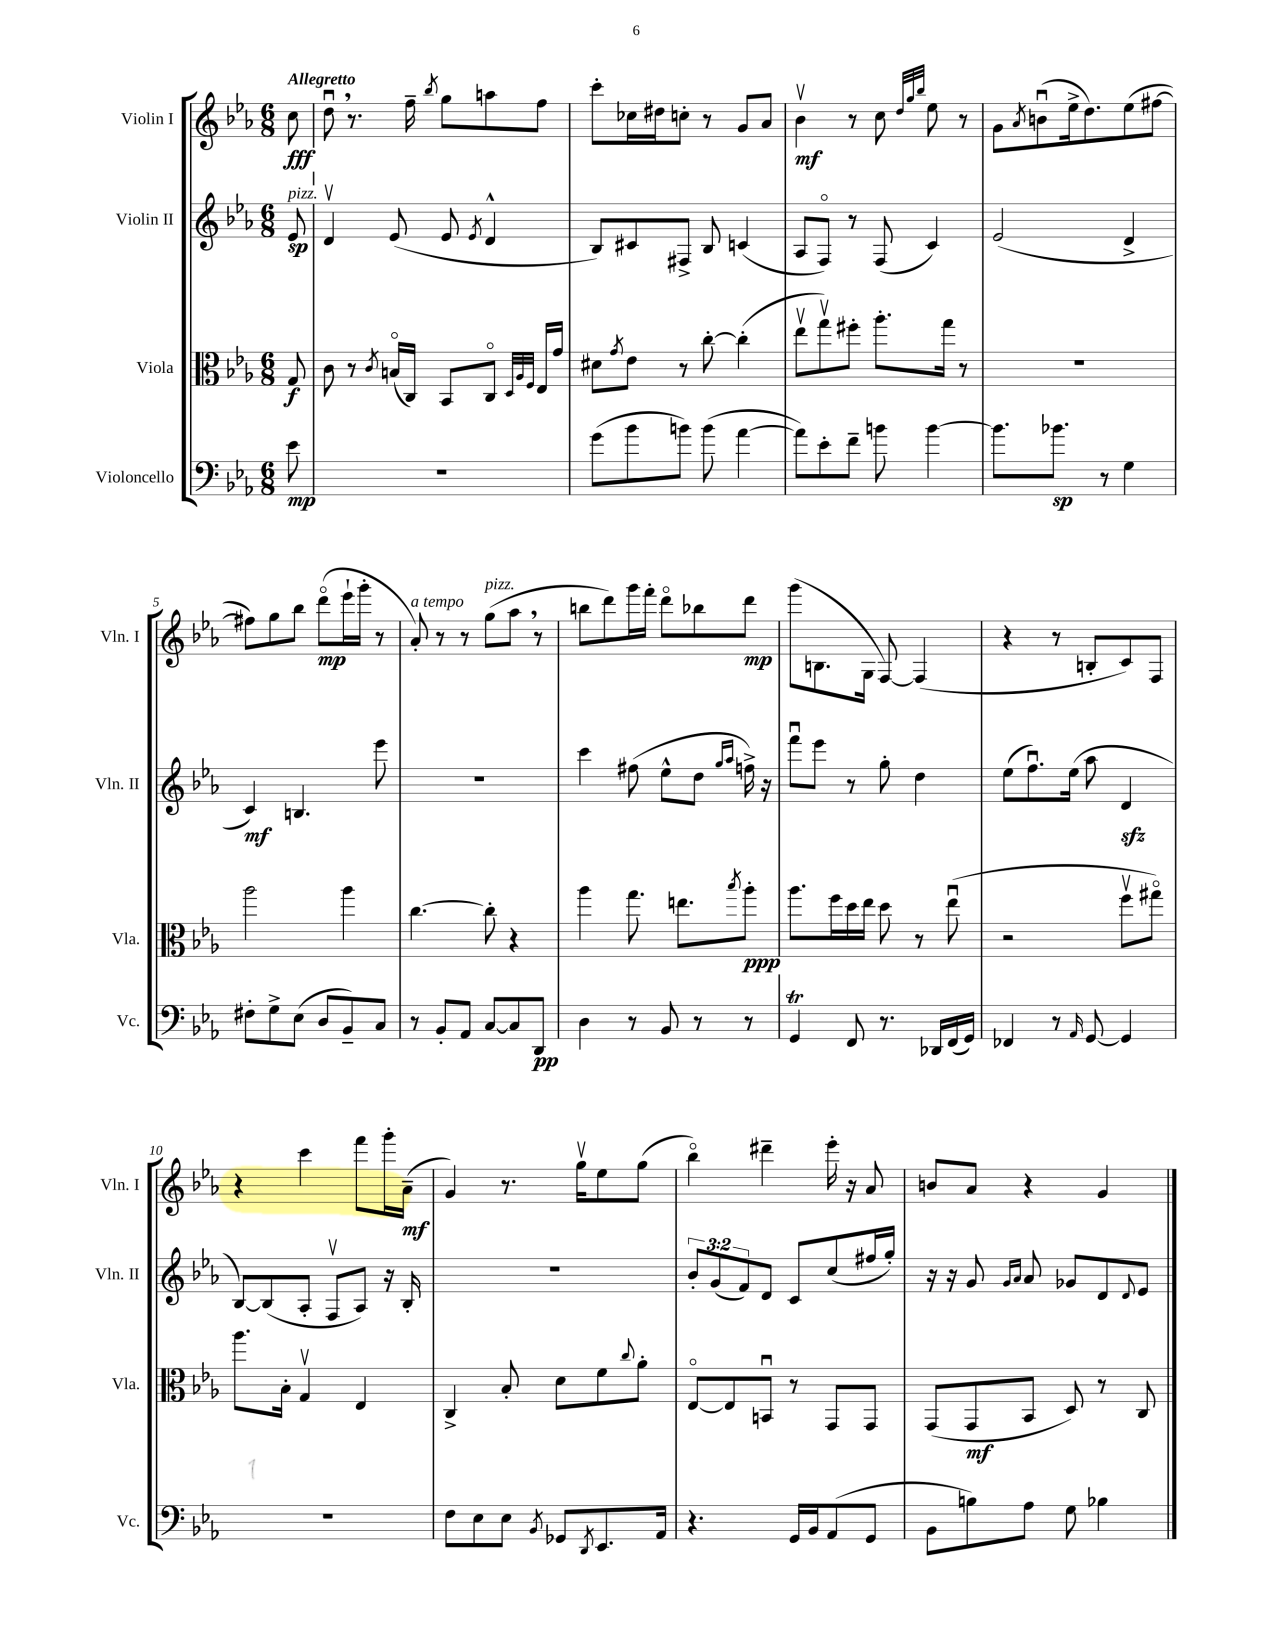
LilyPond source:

<<
\new StaffGroup <<
\new Staff = "s0" \with { instrumentName = "Violin I" shortInstrumentName = "Vln. I" } {
    \clef treble \key ees \major \numericTimeSignature \time 6/8 \partial 8 \tempo "Allegretto"
    c''8\fff |
    d''8\downbow \breathe r8. f''16-- \acciaccatura { bes''8 } g''8 a''8 f''8 |
    c'''8-. ces''16 dis''16 c''8-. r8 g'8 aes'8 |
    bes'4\upbow\mf r8 c''8 \grace { d''32 g''32 bes''32 } ees''8 r8 |
    g'8 \acciaccatura { aes'8 } b'8\downbow( ees''16-> d''8.) ees''8( fis''8~ |
    fis''8) g''8 bes''8 d'''8\flageolet\mp( ees'''16-! g'''16-. r8 |
    aes'8-.^\markup { \italic "a tempo" }) r8 r8 g''8^\markup { \italic "pizz." }( aes''8 \breathe r8 |
    b''8 d'''8) g'''16 f'''16-. d'''8\flageolet bes''8 d'''8\mp |
    g'''8( b8. g16 f8~) f4( |
    r4 r8 b8-. c'8) f8 |
    r4 c'''4 f'''8 g'''16-. aes'16--\mf( |
    g'4) r8. g''16\upbow ees''8 g''8( |
    bes''4\flageolet) dis'''4-- ees'''16-. r16 aes'8 |
    b'8 aes'8 r4 g'4 \bar "|." |
}
\new Staff = "s1" \with { instrumentName = "Violin II" shortInstrumentName = "Vln. II" } {
    \clef treble \key ees \major \numericTimeSignature \time 6/8 \override Staff.TupletNumber.text = #tuplet-number::calc-fraction-text \partial 8
    ees'8\sp^\markup { \italic "pizz." } |
    d'4\upbow ees'8( ees'8 \acciaccatura { ees'8 } d'4-^ |
    bes8) cis'8 fis8-> bes8 c'4( |
    aes8 f8\flageolet) r8 f8( c'4) |
    ees'2( d'4-> |
    c'4\mf) b4. ees'''8 |
    r2. |
    c'''4 fis''8( ees''8-^ d''8 \grace { g''16 aes''16 } f''16->) r16 |
    f'''8\downbow ees'''8 r8 g''8-. d''4 |
    ees''8( f''8.\downbow) ees''16( aes''8 d'4\sfz |
    bes8~) bes8( aes8-. f8\upbow aes8) r16 bes16-. |
    R2. |
    \tuplet 3/2 { bes'8-. g'8( f'8) } d'8 c'8 c''8( fis''16 g''16-.) |
    r16 r16 g'8 \grace { g'16 aes'16 } aes'8 ges'8 d'8 \appoggiatura { d'8 } ees'8 \bar "|." |
}
\new Staff = "s2" \with { instrumentName = "Viola" shortInstrumentName = "Vla." } {
    \clef alto \key ees \major \numericTimeSignature \time 6/8 \partial 8
    g8\f |
    c'8 r8 \acciaccatura { c'8 } b16\flageolet( c16) bes,8 c8\flageolet \grace { d32 aes32 f32 } ees16 g'16 |
    dis'8 \acciaccatura { g'8 } ees'8 r8 c''8~-. c''4-.( |
    ees''8\upbow g''8\upbow) fis''8-. aes''8.-. g''16 r8 |
    R2. |
    aes''2 aes''4 |
    c''4.~ c''8-. r4 |
    aes''4 g''8. e''8. \acciaccatura { bes''8 } aes''8-.\ppp |
    aes''8. f''16 d''16 ees''16 d''8 r8 ees''8\downbow( |
    r2 f''8\upbow gis''8\flageolet) |
    aes''8. bes16-. g4\upbow ees4 |
    c4-> bes8-. d'8 f'8 \appoggiatura { c''8 } aes'8-. |
    ees8~\flageolet ees8 b,8\downbow r8 g,8 g,8 |
    g,8( g,8\mf bes,8 d8) r8 c8 \bar "|." |
}
\new Staff = "s3" \with { instrumentName = "Violoncello" shortInstrumentName = "Vc." } {
    \clef bass \key ees \major \numericTimeSignature \time 6/8 \partial 8
    ees'8\mp |
    R2. |
    g'8( bes'8 b'8) b'8( aes'4~ |
    aes'8) ees'8-. f'8-- b'8 b'4~ |
    b'8. bes'8.\sp r8 g4 |
    fis8-. g8-> ees8( d8 bes,8--) c8 |
    r8 bes,8-. aes,8 c8~ c8 d,8\pp |
    d4 r8 bes,8 r8 r8 |
    g,4\trill f,8 r8. des,16 f,16( g,16) |
    fes,4 r8 \grace { aes,16 } g,8~ g,4 |
    R2. |
    f8 ees8 ees8 \acciaccatura { bes,8 } ges,8 \acciaccatura { d,8 } ees,8. aes,16 |
    r4. g,16 bes,16 aes,8( g,8 |
    bes,8 b8) aes8 g8 bes4 \bar "|." |
}
>>
>>
